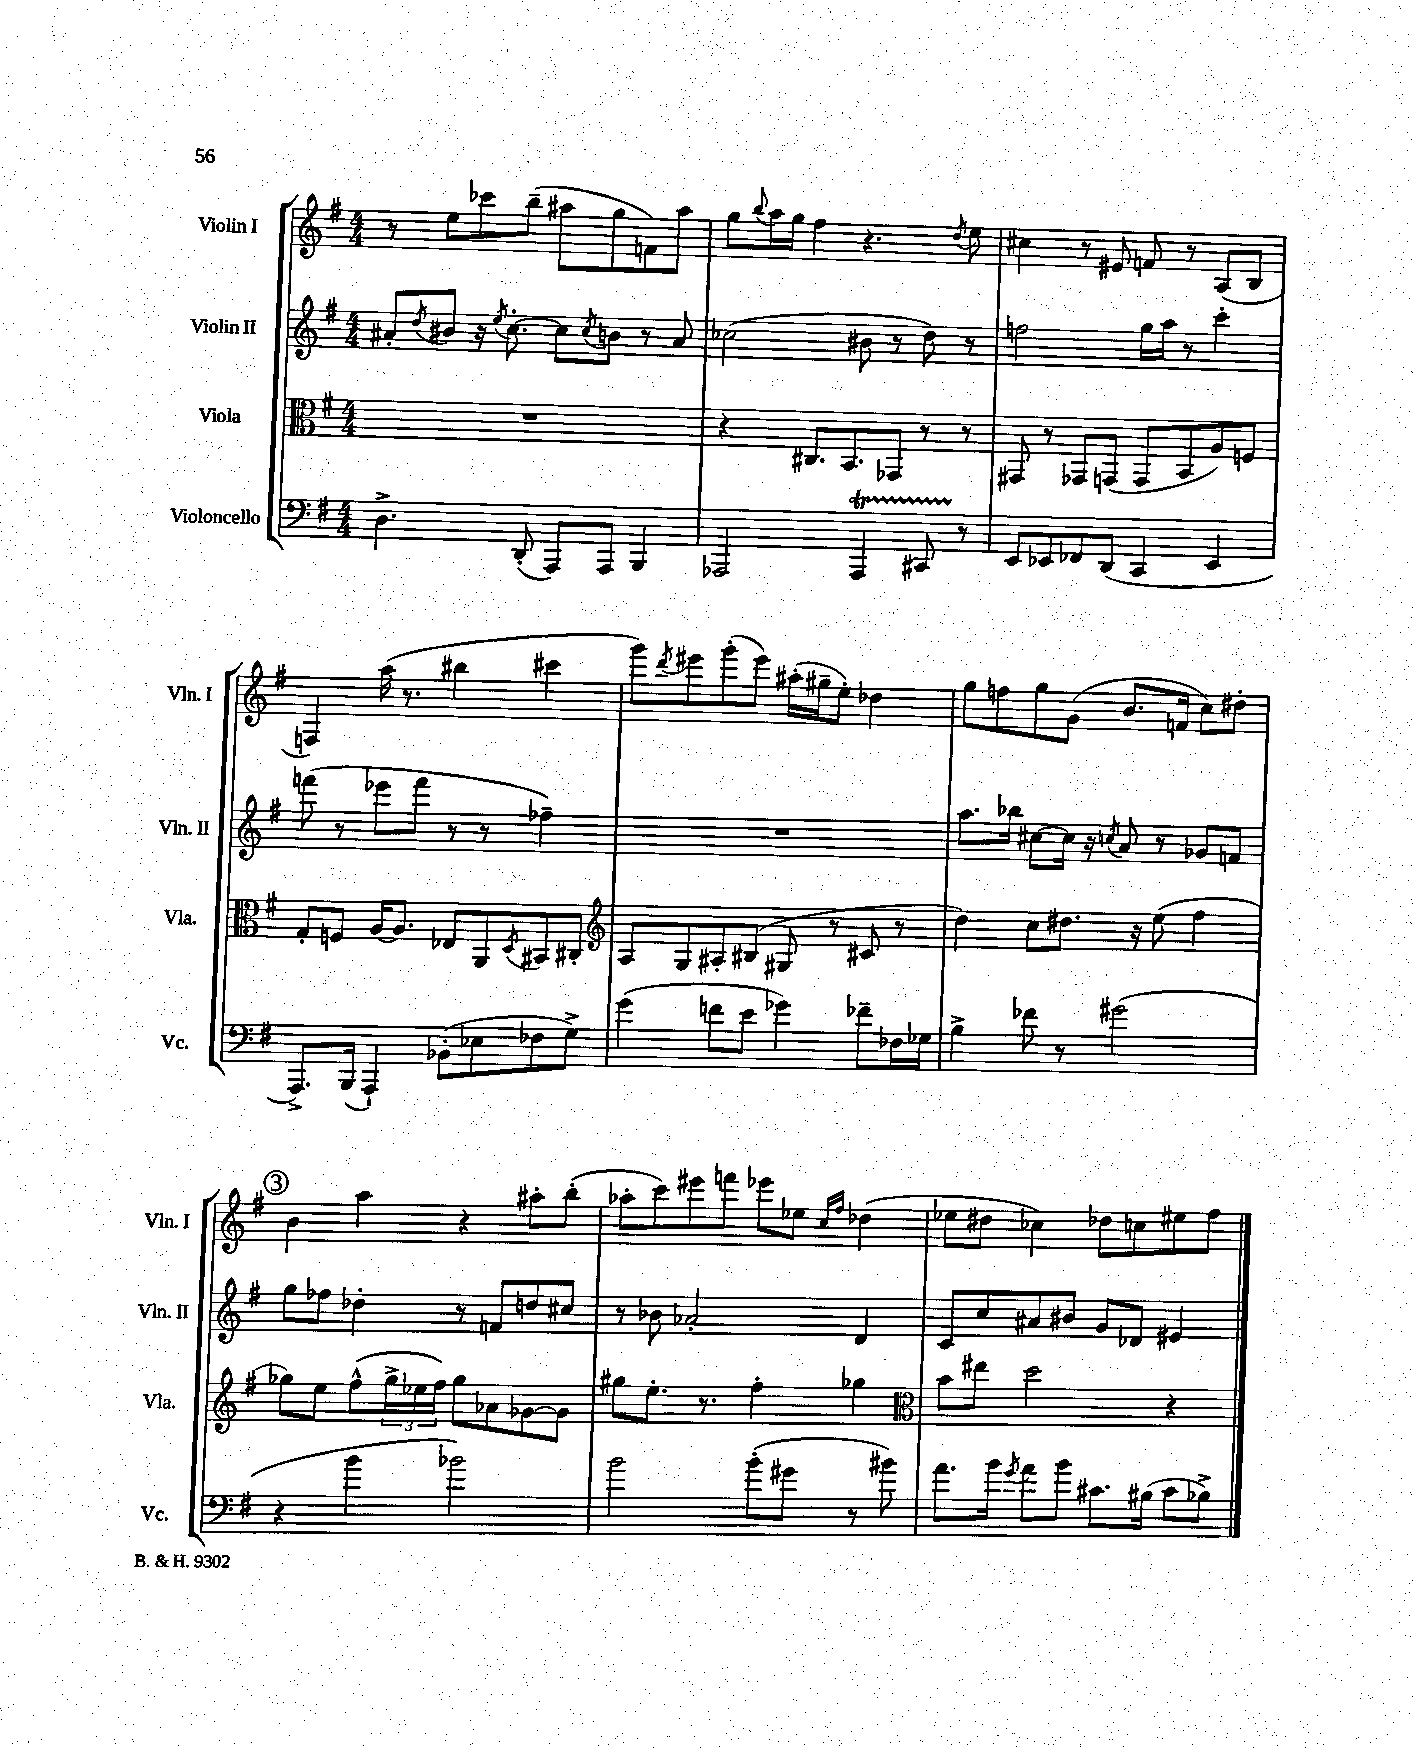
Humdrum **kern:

**kern	**kern	**kern	**kern
*part4	*part3	*part2	*part1
*staff4	*staff3	*staff2	*staff1
*I"Violoncello	*I"Viola	*I"Violin II	*I"Violin I
*I'Vc.	*I'Vla.	*I'Vln. II	*I'Vln. I
*clefF4	*clefC3	*clefG2	*clefG2
*k[f#]	*k[f#]	*k[f#]	*k[f#]
*M4/4	*M4/4	*M4/4	*M4/4
=15	=15	=15	=15
4.D^\	1r	8a#X'/L	8r
.	.	8qdd/	.
.	.	8b#X/J	8ee\L
.	.	16r	8ccc-X\
.	.	8qee/	.
.	.	[8.cc'\	.
(8DD'/	.	.	(8bb~\J
8AAA/L)	.	8cc\L]	8aa#X\L
.	.	8qcc/	.
8AAA/J	.	8bn\J	8gg\
4BBB/	.	8r	8fn\)
.	.	8a#/	8aa#\J
=16	=16	=16	=16
2AAA-X/	4r	(2cc-X\	8gg\L
.	.	.	8qqbb/
.	.	.	16aa\L
.	.	.	16gg\JJ
.	8.C#X/L	.	4ff#\
.	8.BB/	.	.
4AAA-T/	.	8b#X\	4.r
.	8GG-X/J	8r	.
8CC#XTTT/	8r	8dd\)	.
.	.	.	8qdd/
8r	8r	8r	8ee\
=17	=17	=17	=17
8EE/L	8GG#X/	2ffn\	4cc#X\
8EE-X/	8r	.	.
8FF-X/	8GG-X/L	.	8r
(8DD/J	(8GGn/J	.	8e#X/
4CC/	8GG/L	16gg\LL	8fn/
.	.	16aa\JJ	.
.	8BB/	8r	8r
4EE-/	8A/)	4ccc'\	(8A/L
.	8Fn/J	.	8B/J
!!LO:LB:g=z
=18	=18	=18	=18
8.AAA^/L)	8G'/L	(8fffn\	4Fn/)
.	8Fn/J	8r	.
(16BBB/Jk	.	.	.
4AAA`/)	[16A/KL	8eee-X\L	(16aa\
.	8.A/J]	.	8.r
.	.	8fff\J	.
(8BB-X'\L	8E-X/L	8r	4bb#X\
8E-X\	8AA/	8r	.
.	8qD/	.	.
8F-X\	8BB#X/	4ff-X~\)	4ccc#X\
8G^\J)	8C#X'/J	.	.
=19	=19	=19	=19
*	*clefG2	*	*
(4g\	8A/L	1r	8ggg\L)
.	.	.	8qddd/
.	8G/	.	8eee#X\
8fn\L	8A#X'/	.	(8ggg'\
8e\J	(8B#X/J	.	8eee#\J)
4g-X\)	8G#X/	.	(16aa#X'\LL
.	.	.	16gg#X~\J
.	8r	.	8ee'\J)
8f-X~\L	8c#X/	.	4dd-X\
16F-X\L	8r	.	.
16G-X\JJ	.	.	.
=20	=20	=20	=20
4B^\	4dd\)	8.aa\L	8gg\L
.	.	.	8ffn\
.	.	16bb-X\Jk	.
8f-X\	8cc\L	[8cc#X\L	8gg\
8r	8.dd#X\J	16cc#\Jk]	(8g\J
.	.	16r	.
.	.	8qccn/	.
(2g#X\	.	8a/	8.b/L
.	16r	.	.
.	(8ee\	8r	.
.	.	.	16fn/Jk
.	4ff#\	8g-X/L	8cc\L)
.	.	8fn/J	8dd#X'\J
!!LO:LB:g=z
!!LO:REH:place=s1:t=3
=21	=21	=21	=21
4r	8gg-X\L)	8gg\L	4b\
.	8ee\J	8ff-X\J	.
4b\	(8ff#^^\L	4dd-X'\	4aa\
.	24gg-^\L	.	.
.	24ee-X\	.	.
.	24ff#\JJ)	.	.
2b-X\)	8gg-\L	8r	4r
.	8a-X\	8fn/L	.
.	[8g-X\	8ddn/	8aa#X'\L
.	8g-\J]	8cc#X/J	(8bb'\J
=22	=22	=22	=22
2b\	8gg#X\L	8r	8aa-X'\L
.	8.ee'\J	8b-X\	8ccc\)
.	.	2a-X'/	8eee#X\
.	8.r	.	.
.	.	.	8fffn\J
(8b'\L	4ff#'\	.	8eee-X\L
8g#X\J	.	.	8ee-X\J
.	.	.	16qqcc/LL
.	.	.	16qqff#/JJ
8r	4gg-X\	4d/	(4dd-X\
8b#X\)	.	.	.
=23	=23	=23	=23
*	*clefC3	*	*
8.a\L	8b\L	8c/L	8ee-X\L
.	8ee#X\J	8cc/	8dd#X\J
16b\Jk	.	.	.
8qg/	.	.	.
8a\L	2dd\	8a#X/	4cc-X\)
8b\J	.	8b#X/J	.
8.c#X\L	.	8g/L	8dd-X\L
.	.	8d-X/J	8ccn\
(16B#X\Jk	.	.	.
8c#\L	4r	4e#X/	8ee#X\
8B-X^\J)	.	.	8ff#\J
==	==	==	==
*-	*-	*-	*-
